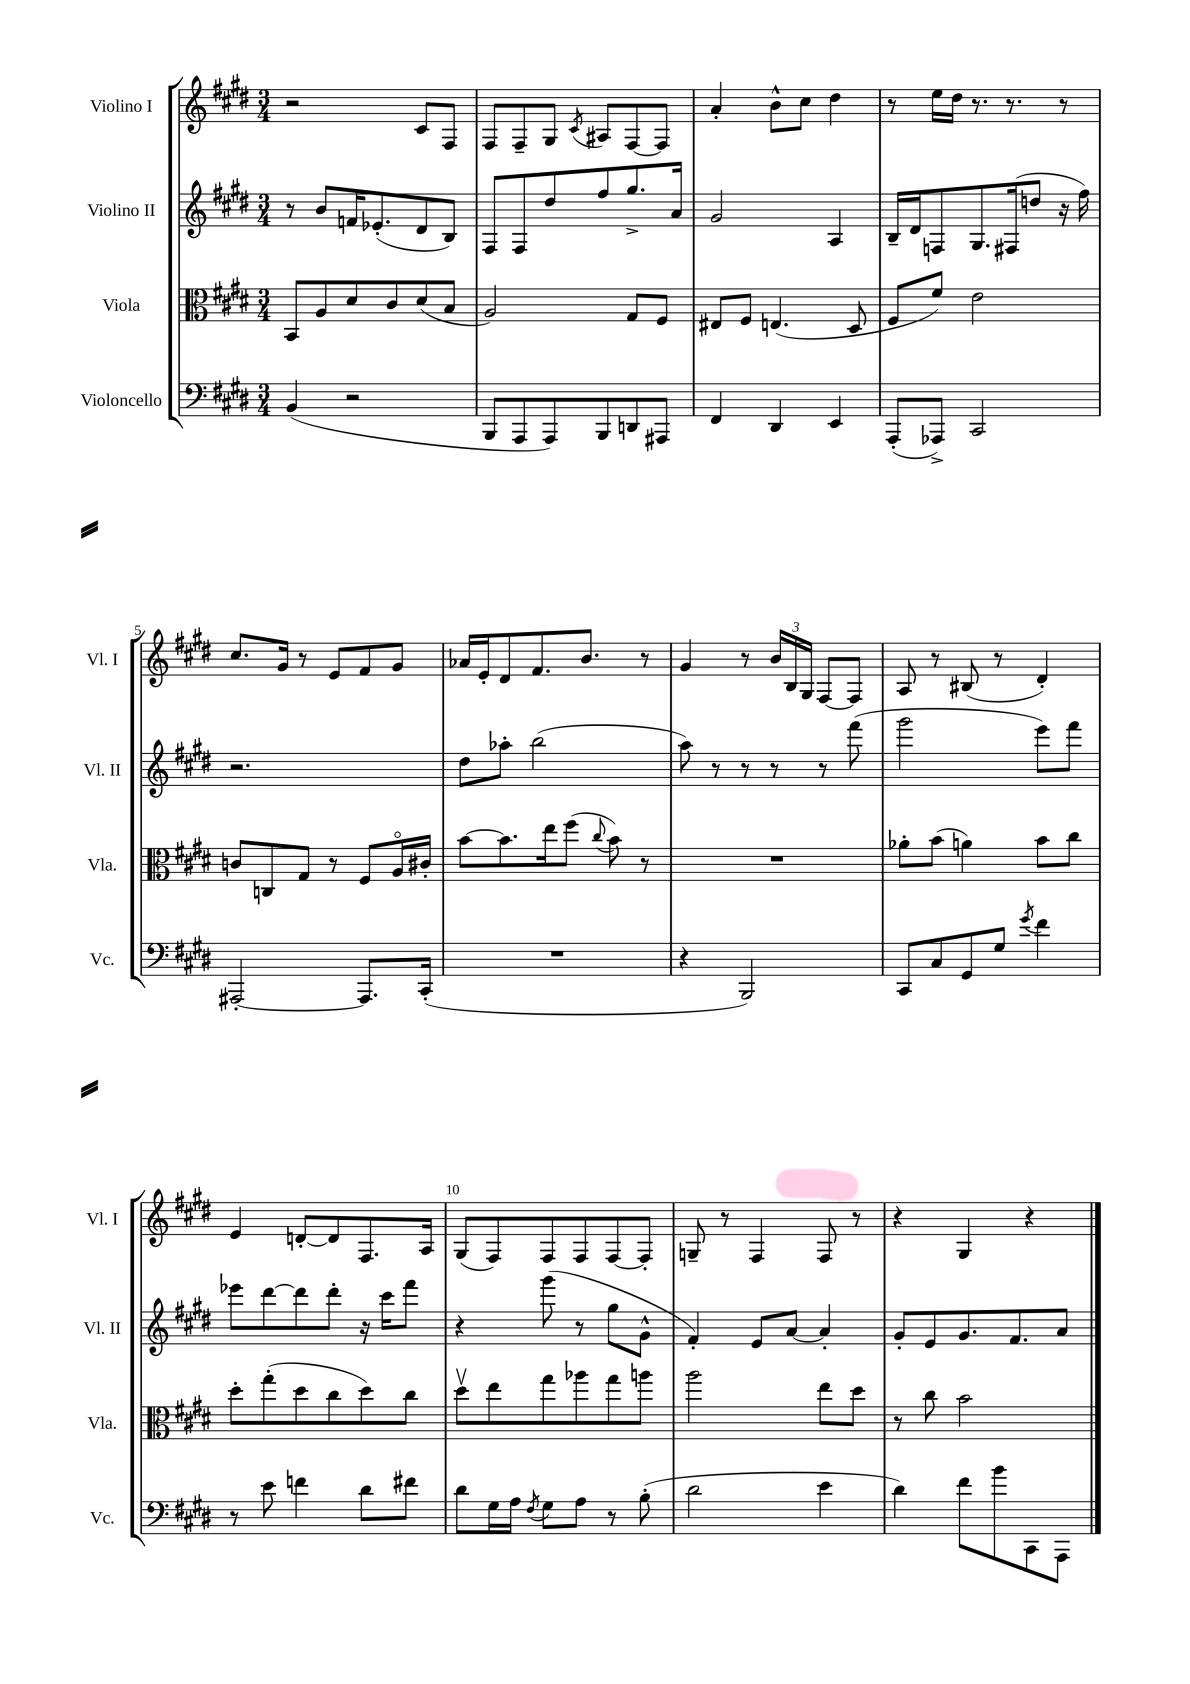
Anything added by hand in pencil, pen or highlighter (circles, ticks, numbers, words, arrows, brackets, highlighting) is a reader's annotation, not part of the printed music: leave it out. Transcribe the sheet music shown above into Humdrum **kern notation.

**kern	**kern	**kern	**kern
*part4	*part3	*part2	*part1
*staff4	*staff3	*staff2	*staff1
*I"Violoncello	*I"Viola	*I"Violino II	*I"Violino I
*I'Vc.	*I'Vla.	*I'Vl. II	*I'Vl. I
*clefF4	*clefC3	*clefG2	*clefG2
*k[f#c#g#d#]	*k[f#c#g#d#]	*k[f#c#g#d#]	*k[f#c#g#d#]
*M3/4	*M3/4	*M3/4	*M3/4
=1	=1	=1	=1
(4BB/	8BB/L	8r	2r
.	8A/	8b/L	.
2r	8d#/	16fn/K	.
.	.	(8.e-X'/	.
.	8c#/	.	.
.	(8d#/	8d#/	8c#/L
.	8B/J	8B/J)	8F#/J
=2	=2	=2	=2
8BBB/L	2A/)	8F#/L	8F#/L
8AAA/	.	8F#/	8F#~/
8AAA/)	.	8dd#/	8G#/J
.	.	.	8qc#/
8BBB/	.	8ff#/	8A#X/L
8DDn/	8G#/L	8.gg#^/	[8F#/
8AAA#X/J	8F#/J	.	8F#/J]
.	.	16a/Jk	.
=3	=3	=3	=3
4FF#/	8E#X/L	2g#/	4a'/
.	8F#/J	.	.
4DD#/	(4.En/	.	8b^^\L
.	.	.	8cc#\J
4EE/	.	4A/	4dd#\
.	8D#/	.	.
=4	=4	=4	=4
(8AAA'/L	8F#/L	16B~/LL	8r
.	.	16d#/J	.
8AAA-X^/J)	8f#/J)	8Fn/	16ee\LL
.	.	.	16dd#\JJ
2CC#/	2e\	8.G#/	8.r
.	.	(16F#X/k	8.r
.	.	8ddn/J	.
.	.	16r	8r
.	.	16ff#\)	.
!!LO:LB:g=z
=5	=5	=5	=5
[2AAA#X'/	8cn/L	2.r	8.cc#/L
.	8Cn/	.	.
.	.	.	16g#/Jk
.	8G#/J	.	8r
.	8r	.	8e/L
8.AAA#/L]	8F#/L	.	8f#/
.	16A/L	.	8g#/J
(16CC#'/Jk	16c#X'/JJ	.	.
=6	=6	=6	=6
2.r	[8b\L	8dd#\L	16a-X/LL
.	.	.	16e'/J
.	8.b\]	8aa-X'\J	8d#/
.	.	(2bb\	8.f#/
.	16ee\k	.	.
.	(8ff#\J	.	.
.	.	.	8.b/J
.	8qqcc#/	.	.
.	8b\)	.	.
.	8r	.	8r
=7	=7	=7	=7
4r	2.r	8aa\)	4g#/
.	.	8r	.
2BBB/)	.	8r	8r
.	.	8r	24b/LL
.	.	.	24B/
.	.	.	24G#/JJ
.	.	8r	[8F#/L
.	.	(8fff#\	8F#/J]
=8	=8	=8	=8
8CC#/L	8a-X'\L	2ggg#\	8A/
8C#/	(8b\J	.	8r
8GG#/	4an\)	.	(8B#X/
8G#/J	.	.	8r
8qg#/	.	.	.
4f#\	8b\L	8eee\L)	4d#'/)
.	8cc#\J	8fff#\J	.
!!LO:LB:g=z
=9	=9	=9	=9
8r	8dd#'\L	8eee-X\L	4e/
8e\	(8gg#'\	[8ddd#\	.
4fn\	8dd#\	8ddd#\]	[8dn'/L
.	8cc#\	8ddd#'\J	8d/]
8d#\L	8dd#\)	16r	8.F#/
.	.	16ccc#\KL	.
8f#X\J	8cc#\J	8fff#\J	.
.	.	.	16A/Jk
=10	=10	=10	=10
8d#\L	8dd#v\L	4r	(8G#/L
16G#\L	8ee\	.	8F#/)
16A\JJ	.	.	.
8qF#/	.	.	.
8G#\L	8gg#\	(8ggg#\	8F#/
8A\J	8aa-X\	8r	8F#/
8r	8gg#\	8gg#\L	[8F#/
(8B'\	8aan\J	8g#^^\J	8F#'/J]
=11	=11	=11	=11
2d#\	2aa\	4f#'/)	8Gn~/
.	.	.	8r
.	.	8e/L	4F#/
.	.	[8a/J	.
4e\	8ee\L	4a'/]	8F#/
.	8dd#\J	.	8r
=12	=12	=12	=12
4d#\)	8r	8g#'/L	4r
.	8cc#\	8e/	.
8f#\L	2b\	8.g#/	4G#/
8b\	.	.	.
.	.	8.f#/	.
8CC#\	.	.	4r
8AAA\J	.	8a/J	.
==	==	==	==
*-	*-	*-	*-
